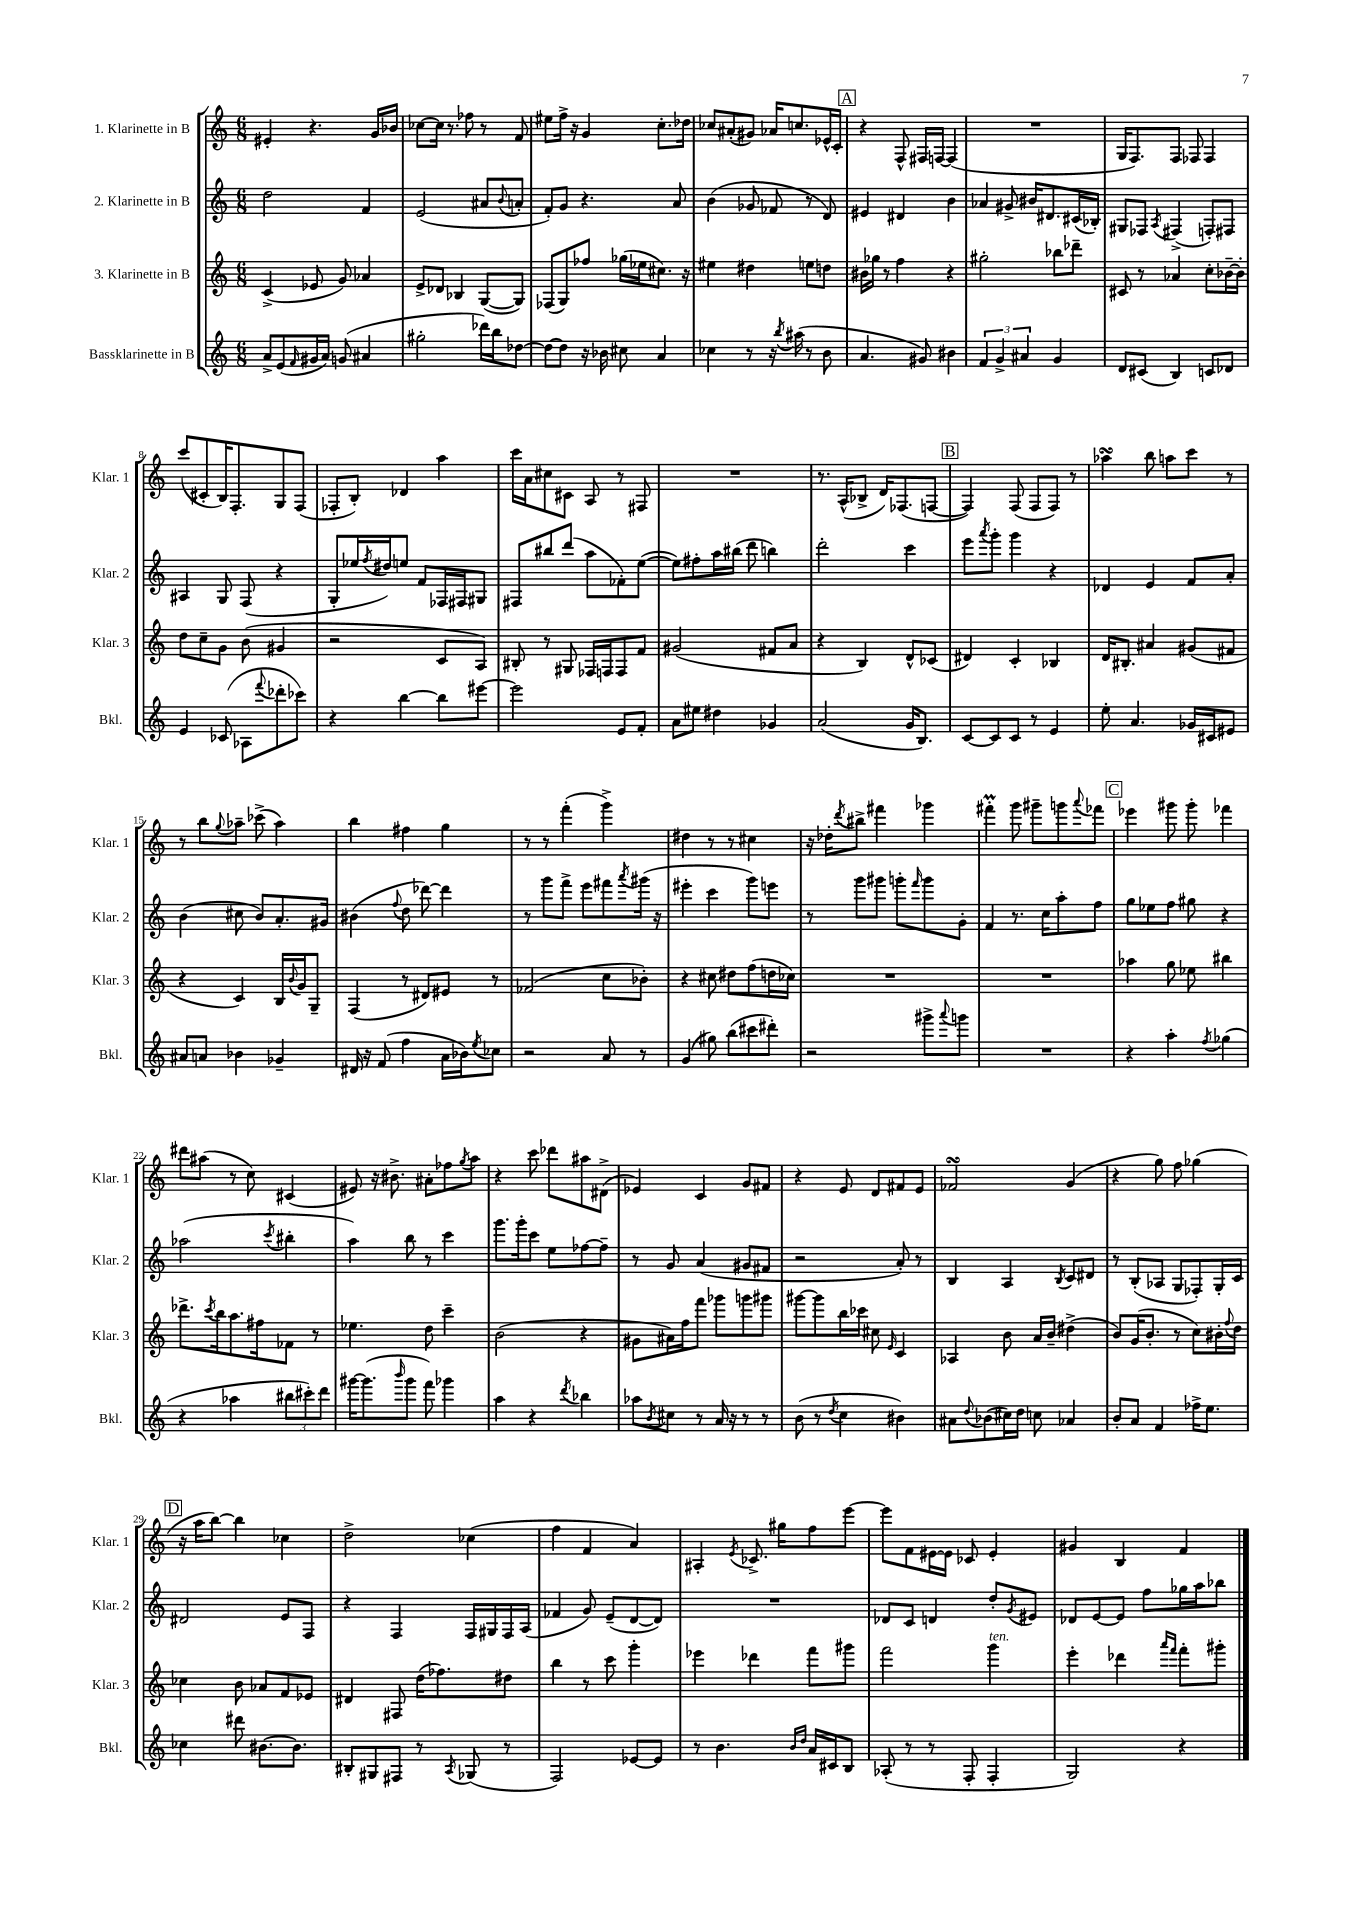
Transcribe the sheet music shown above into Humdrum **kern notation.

**kern	**kern	**kern	**kern
*part4	*part3	*part2	*part1
*staff4	*staff3	*staff2	*staff1
*I"Bassklarinette in B	*I"3. Klarinette in B	*I"2. Klarinette in B	*I"1. Klarinette in B
*I'Bkl.	*I'Klar. 3	*I'Klar. 2	*I'Klar. 1
*clefG2	*clefG2	*clefG2	*clefG2
*k[]	*k[]	*k[]	*k[]
*M6/8	*M6/8	*M6/8	*M6/8
=1	=1	=1	=1
8a^/L	(4c^/	2dd\	4e#X'/
(8e/	.	.	.
16qqf/	.	.	.
16g#X/L	8e-X/	.	4.r
16a/JJ)	.	.	.
(8gn/	8g/)	.	.
4a#X/	4a-X/	4f/	.
.	.	.	16g/LL
.	.	.	16b-X/JJ
=2	=2	=2	=2
2gg#X'\	8e^/L	(2e/	[8cc-X\L
.	8d-X/J	.	16cc-\Jk]
.	.	.	8.r
.	4B-X/	.	.
.	.	.	8ff-X\
16ddd-X\LL)	([8G/L	8a#X/L	8r
16bb\J	.	.	.
.	.	8qqb/	.
[8dd-X\J	8G/J])	8an'/J	8f/
=3	=3	=3	=3
8dd-\L_	(8F-X/L	8f'/L)	8ee#X\L
8dd-\J]	8G/)	8g/J	16ff^\Jk
.	.	.	16r
16r	8ff-X/J	4.r	4g/
16b-X\	.	.	.
8cc#X\	(16gg-X\LL	.	.
.	16ee-X\J	.	.
4a/	8.cc#X\J)	.	8.cc'\L
.	.	8a/	.
.	16r	.	16dd-X\Jk
=4	=4	=4	=4
4cc-X\	4ee#X\	(4b\	8cc-X/L
.	.	.	(8a#X'/
8r	4dd#X\	8g-X/	8g#X/J)
16r	.	8f-X/	16a-X/KL
8qbb/	.	.	.
(16aa#X\	.	.	8.ccn/
8r	8een\L	8r	.
8b\	8ddn\J	8d/)	16e-X^^/L
.	.	.	16c'/JJ
!!LO:REH:place=s1:t=A
=5	=5	=5	=5
4.a/	16b#X\LL	4e#X/	4r
.	16gg-X\JJ	.	.
.	8r	.	.
.	4ff\	4d#X/	8F^^/
8g#X/)	.	.	16F#X/LL
.	.	.	[16Fn/JJ
4b#X\	4r	4b\	(4F/]
=6	=6	=6	=6
6f/	2gg#X'\	4a-X/	2.r
6g^/	.	.	.
.	.	8g#X^/	.
6a#X/	.	.	.
.	.	16b#X/KL	.
.	.	8.d#X/	.
4g/	8bb-X\L	.	.
.	8ddd-X~\J	(16c#X/L	.
.	.	16B-X'/JJ)	.
=7	=7	=7	=7
8d/L	8c#X/	8G#X/L	16G/KL
.	.	.	8.F/)
(8c#X/J	8r	8F-X/J	.
.	.	8qA/	.
4B/)	4a-X/	(4F#X^/	8F/J
.	.	.	8F-X/
8cn/L	8cc'\L	8Fn'/L)	4F-/
8d-X/J	[16b-X~\L	8F#X/J	.
.	16b-'\JJ]	.	.
!!LO:LB:g=z
=8	=8	=8	=8
4e/	8dd\L	4A#X/	(8ccc/L
.	8cc~\	.	8c#X'/
(8c-X/	8g\J	8G/	16B/K)
.	.	.	8.F'/
8A-X\L	(8b\	(8F/	.
8qqfff/	.	.	.
8ddd-X'\	4g#X/	4r	8G/
8ccc-X\J)	.	.	(8F/J
=9	=9	=9	=9
4r	2r	8G'/L	8F-X'/L
.	.	16ee-X/L	8B'/J)
.	.	8qff/	.
.	.	16dd#X/J)	.
[4bb\	.	8een/J	4d-X/
.	.	8f/L	.
8bb\L]	8c/L	16F-X/L	4aa\
.	.	16F#X/J	.
[8eee#X\J	8A/J)	8G#X/J	.
=10	=10	=10	=10
2eee#\]	8B#X'/	8F#X/L	16ccc\LL
.	.	.	16a\J
.	8r	8bb#X/	8cc#X\
.	8G#X/	(8ddd/J	8c#X\J
.	16F-X/LL	8aa\L	8A/
.	16Fn/J	.	.
8e/L	8F/	8f-X'\)	8r
8f'/J	8f/J	([8ee\J	8F#X/
=11	=11	=11	=11
8a\L	(2g#X/	8ee\L])	2.r
8ee#X\J	.	8ff#X'\	.
4dd#X\	.	16aa\L	.
.	.	(16bb#X\JJ	.
.	.	8ddd\	.
4g-X/	8f#X/L	4bbn\)	.
.	8a/J	.	.
=12	=12	=12	=12
(2a/	4r	2ddd'\	8.r
.	.	.	(16A^^/KL
.	4B/)	.	8B-X^/J
.	.	.	16d/KL)
.	.	.	(8.F-X/
16g/KL	8d^^/L	4ccc\	.
8.B/J)	.	.	.
.	(8c-X/J	.	[8Fn/J
!!LO:REH:place=s1:t=B
=13	=13	=13	=13
[8c/L	4d#X/)	8eee\L	4F/])
.	.	8qaaa/	.
8c/]	.	8ggg'\J	.
8c/J	4c'/	4ggg\	(8F/
8r	.	.	8F/L
4e/	4B-X/	4r	8F/J)
.	.	.	8r
=14	=14	=14	=14
8ee'\	16d/KL	4d-X/	4aa-XsSSs\
.	8.B#X'/J	.	.
4.a/	.	.	.
.	4a#X/	4e/	8bb\
.	.	.	8aan\L
16g-X/LL	(8g#X/L	8f/L	8ccc\J
16c#X/J	.	.	.
8e#X/J	8f#X/J	8a'/J	8r
!!LO:LB:g=z
=15	=15	=15	=15
8a#X/L	4r	(4b\	8r
8an/J	.	.	8bb\L
.	.	.	8qqgg/
4b-X\	4c/)	8cc#X\	8aa-X~\J
.	.	8b/L)	(8ccc-X^\
4g-X~/	16B/LL	8.a'/	4aa-\)
.	8qqb/	.	.
.	16g/J	.	.
.	8G~/J	.	.
.	.	16g#X/Jk	.
=16	=16	=16	=16
16d#X/	(4F/	(4b#X\	4bb\
16r	.	.	.
(8f/	.	.	.
.	.	8qqff/	.
4ff\	8r	8dd\	4ff#X\
.	8d#X/L)	[8ddd-X\)	.
16a\LL	8e#X/J	4ddd-\]	4gg\
16b-X\J)	.	.	.
8qee/	.	.	.
8cc-X\J	8r	.	.
=17	=17	=17	=17
2r	(2f-X/	8r	8r
.	.	8ggg\L	8r
.	.	8fff^\J	(4fff'\
.	.	8eee\L	.
8a/	8cc\L	8fff#X\	4ggg^\)
.	.	8qaaa/	.
8r	8b-X'\J)	(16ggg#X\Jk	.
.	.	16r	.
=18	=18	=18	=18
(4g/	4r	4eee#X'\	4dd#X\
8gg#X\)	8cc#X\	4ccc\	8r
(8bb\L	8dd#X\L	.	8r
8ccc#X\	(8ff\	8ggg\L)	4cc#X\
8ddd#X'\J)	16ddn\L	8eeen\J	.
.	16cc-X\JJ)	.	.
=19	=19	=19	=19
2r	2.r	8r	16r
.	.	.	16dd-X'\KL
.	.	.	8qddd/
.	.	8ggg\L	8bb#X^\J
.	.	8ggg#X\J	4fff#X\
.	.	8gggn'\L	.
.	.	16qqfff/	.
8ggg#X^\L	.	8ggg\	4ggg-X\
8qqaaa/	.	.	.
8gggn\J	.	8g'\J	.
=20	=20	=20	=20
2.r	2.r	4f/	4fff#Xm'\
.	.	8.r	8ggg\
.	.	.	8ggg#X~\L
.	.	16cc\KL	.
.	.	8aa'\	8gggn\
.	.	.	8qqaaa/
.	.	8ff\J	8fff-X\J
!!LO:REH:place=s1:t=C
=21	=21	=21	=21
4r	4aa-X\	8gg\L	4eee-X\
.	.	8ee-X\	.
4aa'\	8gg\	8ff\J	8ggg#X\
.	8ee-X\	8gg#X\	8ggg#'\
8qff/	.	.	.
(4gg-X\	4bb#X\	4r	4fff-X\
!!LO:LB:g=z
=22	=22	=22	=22
4r	8.ddd-X^\L	(2aa-X\	8ddd#X\L
.	.	.	(8aa#X\J
.	8qccc/	.	.
.	16bb\k	.	.
4aa-X\	8.aa\	.	8r
.	.	.	8cc\)
.	16ff#X\k	.	.
.	.	8qccc/	.
12bb#X\L	8f-X\J	4bb#X'\	(4c#X/
12ccc#X'\)	.	.	.
.	8r	.	.
12ddd\J	.	.	.
=23	=23	=23	=23
[16ggg#X\KL	4.ee-X\	4aa\)	8e#X/)
(8.ggg#\]	.	.	.
.	.	.	16r
.	.	.	8.b#X^\
16qqbbb/	.	.	.
8ggg#\J	.	8bb\	.
8fff\)	8dd\	8r	8a#X'\L
4ggg-X\	4ccc~\	4ccc\	8ff-X\
.	.	.	8qgg/
.	.	.	8aa\J
=24	=24	=24	=24
4aa\	(2b\	8.ggg\L	4r
.	.	16ggg'\k	.
4r	.	8ccc\J	8ccc\
.	.	8ee\L	8ddd-X\L
8qddd/	.	.	.
4bb-X\	4r	[8ff-X\	8aa#X\
.	.	8ff-~\J]	(8d#X^\J
=25	=25	=25	=25
8aa-X\L	8g#X\L	8r	4e-X/)
8qb/	.	.	.
8cc#X\J	16a#X\L)	8g/	.
.	16ff\J	.	.
8r	8fff\J	(4a/	4c/
16a/	8ggg-X\L	.	.
16r	.	.	.
8r	8gggn\	8g#X/L	8g/L
8r	8ggg#X\J	8f#X/J	8f#X/J
=26	=26	=26	=26
(8b\	[8ggg#X\L	2r	4r
8r	8ggg#\]	.	.
8qdd/	.	.	.
4cc\	16bb\L	.	8e/
.	16ccc-X\JJ	.	.
.	8cc#X\	.	8d/L
.	16qqe/	.	.
4b#X\)	4c/	8a'/)	8f#X/
.	.	8r	8e/J
=27	=27	=27	=27
8a#X\L	4A-X/	4B/	2f-XsSSs/
8qqdd/	.	.	.
(8b-X\	.	.	.
16cc#X\L)	8b\	4A/	.
16dd\JJ	.	.	.
8ccn\	16a/LL	.	.
.	16b~/JJ	.	.
.	.	8qB/	.
4a-X/	(4dd#X^\	8c/L	(4g/
.	.	8d#X/J	.
=28	=28	=28	=28
8b'/L	8b/L)	8r	4r
8a/J	(16g/K	(8B'/L	.
.	8.b'/J	.	.
4f/	.	8A-X/J	8gg\)
.	8r	8G/L	8ff\
16ff-X^\KL	8cc\L)	8F-X'/)	(4gg-X\
8.ee\J	.	.	.
.	16b#X'\L	16G'/L	.
.	8qqff/	.	.
.	16dd\JJ	16c/JJ	.
!!LO:LB:g=z
!!LO:REH:place=s1:t=D
=29	=29	=29	=29
4cc-X\	4cc-X\	2d#X/	16r
.	.	.	16aa\KL
.	.	.	[8bb\J)
8ddd#X\	8b\	.	4bb\]
[8.b#X\L	8a-X/L	.	.
.	8f/	8e/L	4cc-X\
8.b#\J]	.	.	.
.	8e-X/J	8F/J	.
=30	=30	=30	=30
8B#X'/L	4d#X/	4r	2dd^\
8G#X/	.	.	.
8F#X/J	8F#X/	4F/	.
8r	(16dd\KL	.	.
.	8.ff-X\)	.	.
8qA/	.	.	.
(8G-X/	.	16F/LL	(4cc-X\
.	.	16G#X/	.
8r	8dd#X\J	16F/	.
.	.	(16A/JJ	.
=31	=31	=31	=31
2F/)	4bb\	4f-X/	4ff\
.	8r	8g/)	4f/
.	8ccc\	(8e~/L	.
[8e-X/L	4ggg'\	[8d/	4a/)
8e-/J]	.	8d/J])	.
=32	=32	=32	=32
8r	4eee-X\	2.r	4A#X'/
4.b\	.	.	.
.	.	.	8qe/
.	4ddd-X\	.	8.c-X^/
.	.	.	16gg#X\KL
16qqb/LL	.	.	.
16qqdd/JJ	.	.	.
16a/LL	8fff\L	.	8ff\
16c#X/J	.	.	.
8B/J	8ggg#X\J	.	[8eee\J
=33	=33	=33	=33
(8A-X'/	2fff\	8d-X/L	8eee\L]
8r	.	8c/J	8f\
8r	.	4dn/	[16e#X\L
.	.	.	16e#\JJ]
8F'/	.	.	8c-X/
!	!LO:TX:a:i:t=ten.	!	!
4F'/	4ggg\	8dd'/L	4e#'/
.	.	8qg/	.
.	.	8e#X/J	.
=34	=34	=34	=34
2G/)	4eee'\	8d-X/L	4g#X/
.	.	[8e/	.
.	4ddd-X\	8e/J]	4B/
.	.	8ff\L	.
.	16qqaaa/LL	.	.
.	16qqfff/JJ	.	.
4r	8fff'\L	16gg-X\L	4f/
.	.	16aa\J	.
.	8ggg#X'\J	8bb-X\J	.
==	==	==	==
*-	*-	*-	*-
